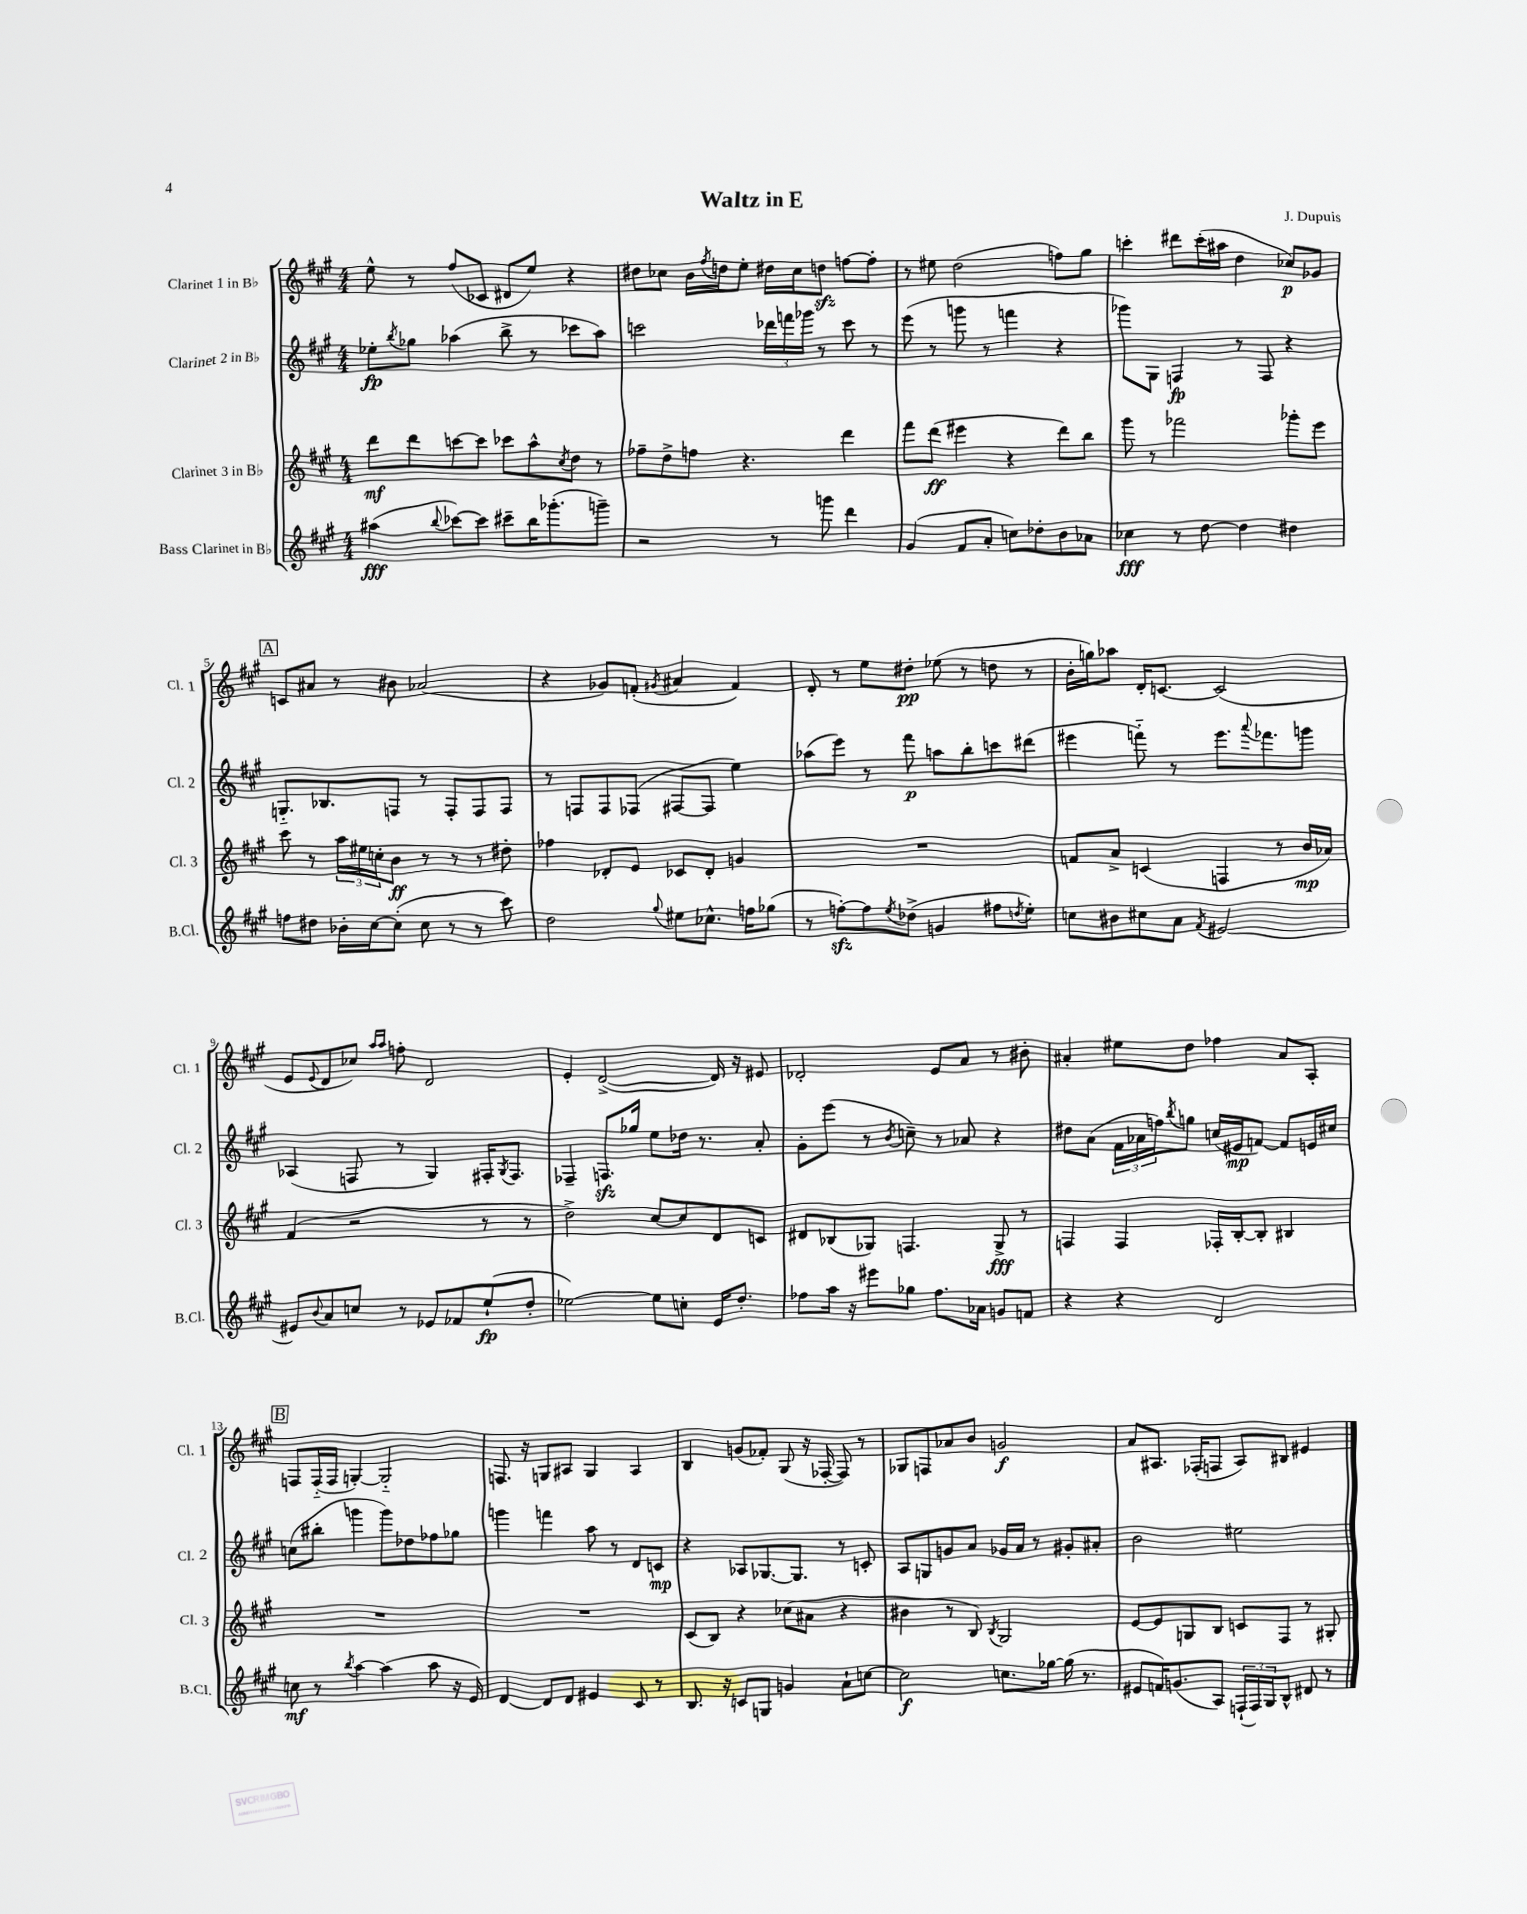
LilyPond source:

\header { title = "Waltz in E" composer = "J. Dupuis" }
<<
\new StaffGroup <<
\new Staff = "s0" \with { instrumentName = "Clarinet 1 in Bb" shortInstrumentName = "Cl. 1" } {
    \clef treble \key a \major \numericTimeSignature \time 4/4
    e''8-^ r8 fis''8( ces'8 dis'8 e''8) r4 |
    dis''8 ces''8 b'16 \acciaccatura { fis''8 } d''16 e''8-. dis''16 ces''16 d''8\sfz f''8~ f''8-. |
    r8 eis''8 d''2( f''8) gis''8 |
    c'''4-. dis'''8 c'''16-.( ais''16 d''4 ces''8\p) ges'8 |
    \mark \markup { \box "A" } c'8 ais'8 r8 bis'8 aes'2( |
    r4 ges'8) f'8-.( \acciaccatura { gis'8 } ais'4 f'4) |
    d'8-. r8 e''8 dis''8-.\pp ees''8( r8 d''8 r8 |
    b'16-. g''16) aes''8 d'16-. c'8.~ c'2( |
    e'8 \appoggiatura { e'8 } d'8 ces''8) \grace { a''16 a''16 } f''8-. d'2 |
    e'4-. d'2~->( d'16) r16 eis'8 |
    des'2-. e'8 a'8 r8 bis'8-. |
    ais'4-. eis''8 d''8 fes''4 ais'8 a8-. |
    \mark \markup { \box "B" } f8 f16-_( f16 g4~-.) g2-_ |
    f8. r16 g8 ais8 g4 ais4 |
    b4 g'8( fes'8-.) gis8( r16 fes16~-. fes8) r8 |
    ges8 f8 aes'8 b'8 g'2\f |
    a'8 ais8. fes16-.( f8 ais8) bis8 eis'4 \bar "|." |
}
\new Staff = "s1" \with { instrumentName = "Clarinet 2 in Bb" shortInstrumentName = "Cl. 2" } {
    \clef treble \key a \major \numericTimeSignature \time 4/4
    ees''8-.\fp \acciaccatura { b''8 } ges''8 aes''4( b''8-> r8 ces'''8 aes''8) |
    c'''2 \tuplet 3/2 { des'''16 f'''16 ges'''16 } r8 c'''8 r8 |
    e'''8( r8 g'''8 r8 f'''4 r4 |
    ges'''8) gis8 f4\fp r8 f8 r4 |
    \mark \markup { \box "A" } g8.-_ bes8. f8 r8 f8-. f8 f8 |
    r8 f8 f8 fes8( fis8~ fis8 e''4) |
    aes''8( e'''8) r8 fis'''8\p a''8 b''8-. c'''8 dis'''8( |
    eis'''4 f'''8-_) r8 eis'''8. \appoggiatura { a'''8 } fes'''8. g'''8 |
    aes4( f8 r8 gis4) fis16-. \acciaccatura { gis8 } fis8. |
    fes4-- f8.\sfz ges''16 e''8 des''16 r8. a'8-. |
    gis'8-. e'''8( r8 \acciaccatura { b'8 } c''8--) r8 aes'8 r4 |
    dis''8 a'8( \tuplet 3/2 { fis'16 aes'16 f''16) } \acciaccatura { b''8 } g''8 c''16( eis'16\mp f'8~) f'8 e'16 cis''16 |
    \mark \markup { \box "B" } c''8( bis''8-. g'''4 g'''8) des''8 fes''8 ges''8 |
    g'''4 f'''4 a''8 r8 d'8 c'8\mp |
    r4 aes8 ges8.~ ges8. r8 c'8-. |
    a8 g8 g'8 a'8 ges'16 a'16 r8 gis'8-. ais'8-. |
    b'2 eis''2 \bar "|." |
}
\new Staff = "s2" \with { instrumentName = "Clarinet 3 in Bb" shortInstrumentName = "Cl. 3" } {
    \clef treble \key a \major \numericTimeSignature \time 4/4
    d'''8\mf d'''8 c'''8~ c'''8 ces'''8 a''8-^ \acciaccatura { cis''8 } d''8 r8 |
    fes''8-- d''8-> f''8 r4. d'''4 |
    fis'''8 d'''8\ff( eis'''4 r4 d'''8) b''8 |
    gis'''8 r8 fes'''2 ges'''8-. e'''8 |
    \mark \markup { \box "A" } cis'''8 r8 \tuplet 3/2 { a''16 eis''16 c''16-. } b'8\ff r8 r8 r8 dis''8-. |
    fes''4 des'8-. e'8 ces'8 des'8-. g'4 |
    R1 |
    f'8 a'8-> c'4( f4 r8 b'16\mp aes'16) |
    fis'4( r2 r8 r8 |
    d''2->) cis''8~ cis''8 d'8 c'8 |
    dis'8 bes8( ges8) f4. ges8->\fff r8 |
    f4 f4 fes16-. b16~-. b8-. bis4 |
    \mark \markup { \box "B" } R1 |
    R1 |
    cis'8( b8) r4 ces''8( ais'8 r4 |
    bis'4 r8 b8) \acciaccatura { b8 } gis2 |
    e'8~ e'8 g8 b8 c'8 fis8 r8 gis8-. \bar "|." |
}
\new Staff = "s3" \with { instrumentName = "Bass Clarinet in Bb" shortInstrumentName = "B.Cl." } {
    \clef treble \key a \major \numericTimeSignature \time 4/4
    ais''4\fff( \appoggiatura { b''8 } ces'''8~) ces'''8 cis'''8-- b''16 ges'''8.-.( g'''8--) |
    r2 r8 g'''8 d'''4 |
    gis'4( fis'8 a'8-. c''8) des''8-. b'8 aes'8 |
    ces''4\fff r8 d''8~ d''4 dis''4 |
    \mark \markup { \box "A" } f''8 dis''8 bes'16-. cis''16~ cis''8-.( cis''8 r8 r8 cis'''8) |
    d''2 \appoggiatura { gis''8 } eis''8 ces''8.-^ f''16 ges''8( |
    r8 f''8~-.\sfz) f''8 \acciaccatura { e''8 } des''8->( g'4 fis''8 \acciaccatura { d''8 } e''8-.) |
    c''8 bis'8 cis''8 a'8 \acciaccatura { fis'8 } eis'2~ |
    eis'8 \appoggiatura { b'8 } a'8 c''8 r8 ees'8 fes'8 e''8-!\fp( d''8-. |
    ees''2~) ees''8 c''8-. e'16 d''8.-. |
    fes''8 a''16 r16 eis'''8 ges''8 fes''8. aes'16 g'8 f'8 |
    r4 r4 d'2 |
    \mark \markup { \box "B" } c''8\mf r8 \acciaccatura { b''8 } a''4~ a''4( a''8 r16 e'16) |
    d'4~ d'8 d'8 eis'4 cis'8 r8 |
    b8. r16 c'8 g8 g'4 a'8-! c''8~ |
    c''2\f c''8. ges''16~ ges''16( r8. |
    eis'8 f'16) g'8.( a8) \tuplet 3/2 { f16-!( f16) gis16 } b8-^ dis'8 r8 \bar "|." |
}
>>
>>
